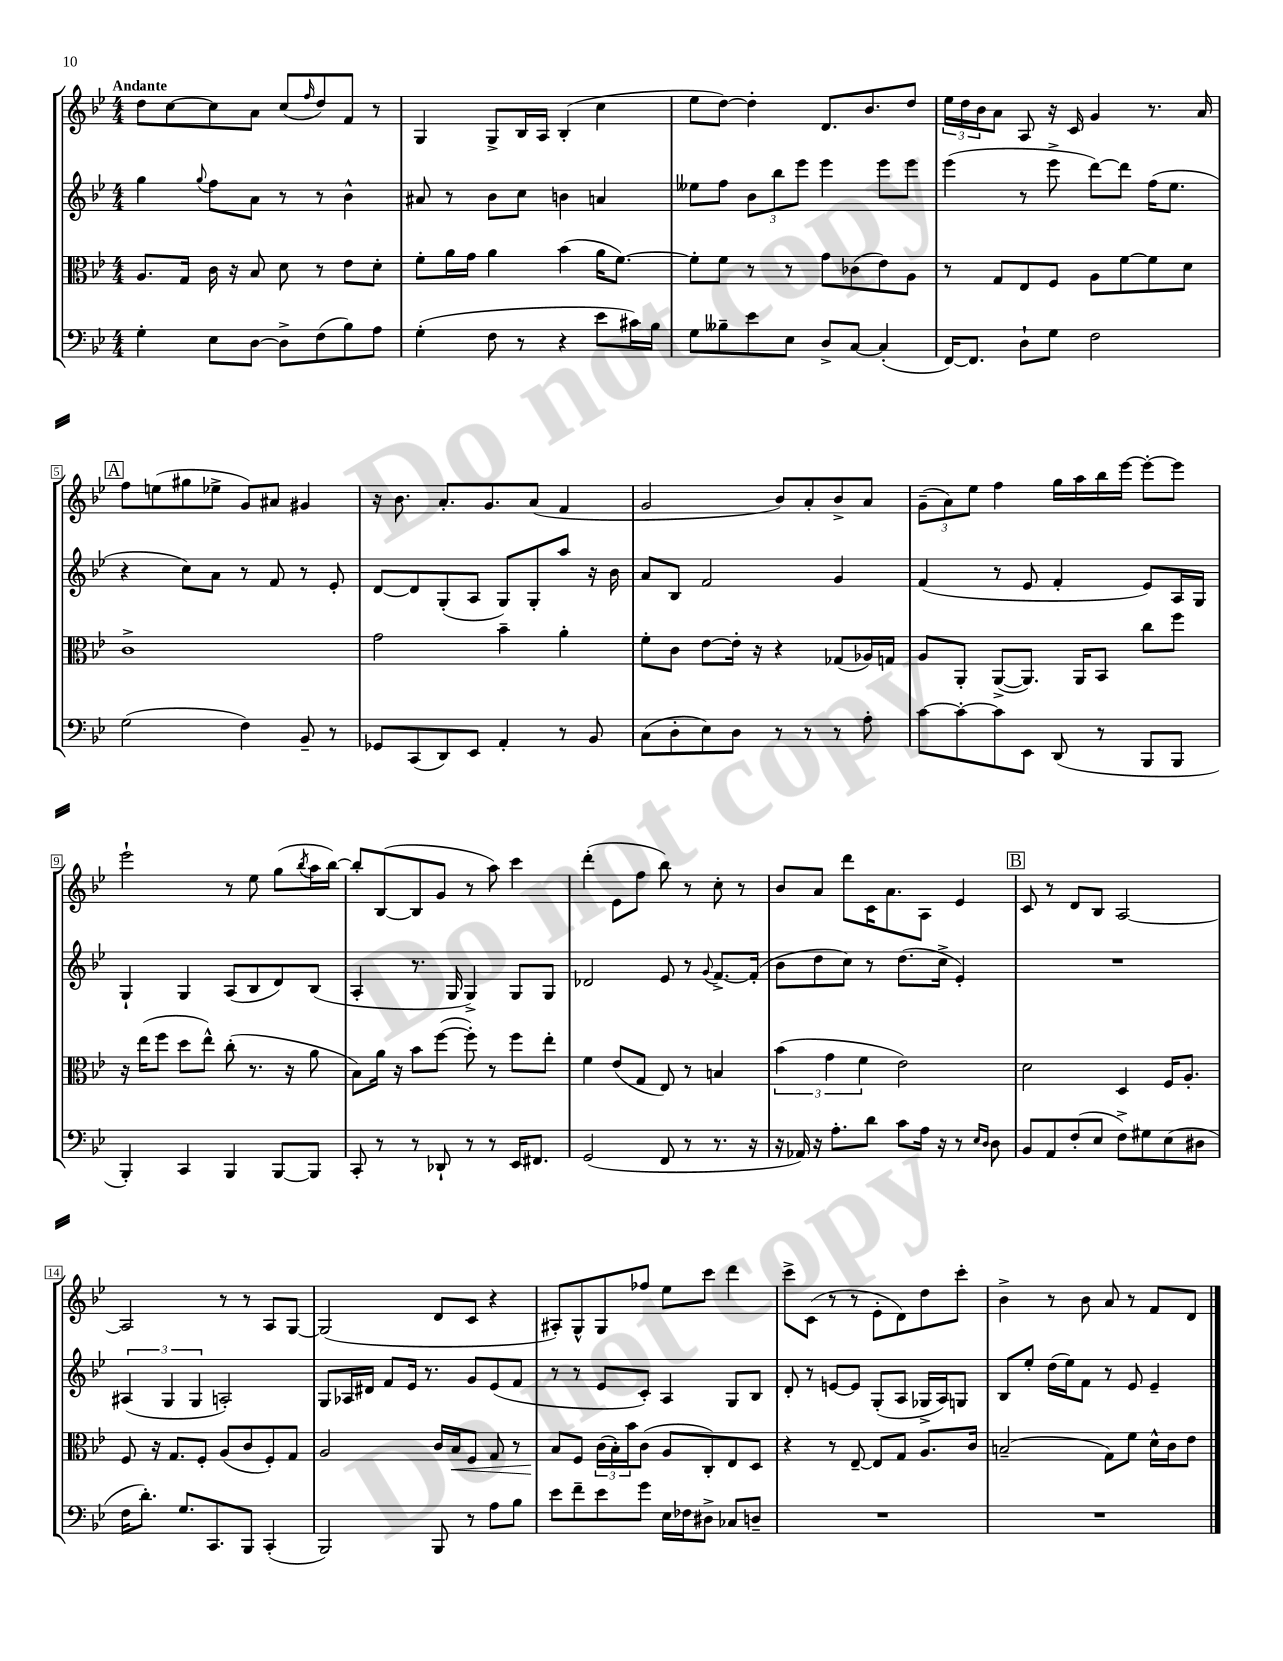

**kern	**kern	**dynam	**kern	**kern
*part4	*part3	*part3	*part2	*part1
*staff4	*staff3	*staff3	*staff2	*staff1
*clefF4	*clefC3	*	*clefG2	*clefG2
*k[b-e-]	*k[b-e-]	*	*k[b-e-]	*k[b-e-]
*M4/4	*M4/4	*	*M4/4	*M4/4
=1	=1	=1	=1	=1
!	!	!	!	!LO:TX:a:B:t=Andante
4G'\	8.A/L	.	4gg\	8dd\L
.	.	.	.	[8cc\
.	16G/Jk	.	.	.
.	.	.	8qqgg/	.
8E-\L	16c\	.	8ff\L	8cc\]
.	16r	.	.	.
[8D\J	8B-/	.	8a\J	8a\J
8D^\L]	8d\	.	8r	(8cc/L
.	.	.	.	16qqff/
(8F\	8r	.	8r	8dd/)
8B-\)	8e-\L	.	4b-^^\	8f/J
8A\J	8d'\J	.	.	8r
=2	=2	=2	=2	=2
(4G'\	8f'\L	.	8a#X/	4G/
.	16a\L	.	8r	.
.	16g\JJ	.	.	.
8F\	4a\	.	8b-\L	8G^/L
8r	.	.	8cc\J	16B-/L
.	.	.	.	16A/JJ
4r	(4b-\	.	4bn\	(4B-'/
8e-\L	16a\KL	.	4an/	4cc\
.	[8.f\J)	.	.	.
16c#X\L)	.	.	.	.
16B-\JJ	.	.	.	.
=3	=3	=3	=3	=3
8G\L	8f'\L]	.	8ee--X\L	8ee-\L
8B--X~\	8f\J	.	8ff\J	[8dd\J)
8e-\	8r	.	12b-\L	4dd'\]
.	.	.	12bb-\	.
8E-\J	8r	.	.	.
.	.	.	12eee-\J	.
8D^/L	8g\L	.	4eee-\	8.d/L
[8C/J	(8c-X\	.	.	.
.	.	.	.	8.b-/
(4C'/]	8e-\)	.	8eee-\L	.
.	8A\J	.	8eee-\J	8dd/J
=4	=4	=4	=4	=4
[16FF/KL)	8r	.	(4eee-\	24ee-\LL
.	.	.	.	24dd\
8.FF/J]	.	.	.	.
.	.	.	.	24b-\J
.	8G/L	.	.	8a\J
8D`\L	8E-/	.	8r	8A/
8G\J	8F/J	.	8eee-^\	16r
.	.	.	.	16c/
2F\	8A\L	.	[8ddd\L)	4g/
.	[8f\	.	8ddd\J]	.
.	8f\]	.	(16ff\KL	8.r
.	.	.	8.ee-\J	.
.	8d\J	.	.	.
.	.	.	.	16a/
!!LO:LB:g=z
!!LO:REH:place=s1:t=A
=5	=5	=5	=5	=5
(2G\	1c^	.	4r	8ff\L
.	.	.	.	(8een\
.	.	.	8cc\L)	8gg#X\
.	.	.	8a\J	8ee-X^\J
4F\)	.	.	8r	8g/L)
.	.	.	8f/	8a#X/J
8BB-~/	.	.	8r	4g#X/
8r	.	.	8e-'/	.
=6	=6	=6	=6	=6
8GG-X/L	2g\	.	[8d/L	16r
.	.	.	.	8.b-\
(8CC/	.	.	8d/]	.
8DD/)	.	.	(8G'/	8.a'/L
8EE-/J	.	.	8A/J	.
.	.	.	.	8.g/
4AA'/	4b-~\	.	8G/L)	.
.	.	.	8G'/	(8a/J
8r	4a'\	.	8aa/J	4f/
8BB-/	.	.	16r	.
.	.	.	16b-\	.
=7	=7	=7	=7	=7
(8C\L	8f'\L	.	8a/L	2g/
8D'\	8c\J	.	8B-/J	.
8E-\)	[8e-\L	.	2f/	.
8D\J	16e-'\Jk]	.	.	.
.	16r	.	.	.
8r	4r	.	.	8b-/L)
8r	.	.	.	8a'/
8r	(8G-X/L	.	4g/	8b-^/
8A'\	16A-X/L)	.	.	8a/J
.	16Gn/JJ	.	.	.
=8	=8	=8	=8	=8
[8c\L	8A/L	.	(4f/	(12g~\L
.	.	.	.	12a\)
8c'\_	8AA'/J	.	.	.
.	.	.	.	12ee-\J
8c\]	([8AA^/L	.	8r	4ff\
8EE-\J	8.AA/J])	.	8e-/	.
(8DD/	.	.	4f'/	16gg\LL
.	16AA/KL	.	.	16aa\
8r	8BB-/J	.	.	16bb-\
.	.	.	.	[16eee-\JJ
8BBB-/L	8cc\L	.	8e-/L)	8eee-'\L_
8BBB-/J	8ff\J	.	16A/L	8eee-\J]
.	.	.	16G/JJ	.
!!LO:LB:g=z
=9	=9	=9	=9	=9
4BBB-'/)	16r	.	4G`/	2eee-`\
.	(16ee-\KL	.	.	.
.	8ff\J	.	.	.
4CC/	8dd\L	.	4G/	.
.	8ee-^^\J)	.	.	.
4BBB-/	(8cc'\	.	(8A/L	8r
.	8.r	.	8B-/	8ee-\
[8BBB-/L	.	.	8d/)	(8gg\L
.	16r	.	.	.
.	.	.	.	8qbb-/
8BBB-/J]	8a\	.	(8B-/J	16aa\L
.	.	.	.	[16bb-\JJ)
=10	=10	=10	=10	=10
8CC'/	8B-\L)	.	4A'/	8bb-'/L]
8r	16a\Jk	.	.	([8B-/
.	16r	.	.	.
8r	8b-\L	.	8.r	8B-/]
8DD-X`/	([8ff\J	.	.	8g/J
.	.	.	16G/	.
8r	8ff'\])	.	4G^/)	8r
8r	8r	.	.	8aa\)
16EE-/KL	8ff\L	.	8G/L	4ccc\
8.FF#X/J	.	.	.	.
.	8ee-'\J	.	8G/J	.
=11	=11	=11	=11	=11
(2GG/	4f\	.	2d-X/	(4ddd'\
.	(8e-/L	.	.	8e-\L
.	8G/J	.	.	8ff\J
8FF/	8E-/)	.	8e-/	8bb-\)
8r	8r	.	8r	8r
.	.	.	8qqg/	.
8.r	4Bn/	.	[8.f^/L	8cc'\
.	.	.	.	8r
16r	.	.	(16f'/Jk]	.
=12	=12	=12	=12	=12
16r	(6b-\	.	8b-\L	8b-/L
16AA-X/)	.	.	.	.
16r	.	.	8dd\	8a/J
.	6g\	.	.	.
8.A'\L	.	.	.	.
.	.	.	8cc\J)	8ddd\L
.	6f\	.	.	.
8d\J	.	.	8r	16c\K
.	.	.	.	8.a\
8c\L	2e-\)	.	(8.dd\L	.
16A\Jk	.	.	.	8A\J
16r	.	.	16cc^\Jk	.
8r	.	.	4e-'/)	4e-/
16qqE-/LL	.	.	.	.
16qqD/JJ	.	.	.	.
8D\	.	.	.	.
!!LO:REH:place=s1:t=B
=13	=13	=13	=13	=13
8BB-/L	2d\	.	1r	8c/
8AA/	.	.	.	8r
(8F'/	.	.	.	8d/L
8E-/J	.	.	.	8B-/J
8F^\L)	4D/	.	.	[2A/
8G#X\	.	.	.	.
(8E-\	16F/KL	.	.	.
.	8.A'/J	.	.	.
8D#X\J	.	.	.	.
!!LO:LB:g=z
=14	=14	=14	=14	=14
16F\KL	8F/	.	(6A#X/	2A/]
8.d'\J)	.	.	.	.
.	16r	.	.	.
.	.	.	6G/	.
.	8.G/L	.	.	.
8.G/L	.	.	.	.
.	.	.	6G/	.
.	8F'/J	.	.	.
8.CC/	.	.	.	.
.	(8A/L	.	2An'/)	8r
8BBB-/J	8c/	.	.	8r
(4CC'/	8F'/)	.	.	8A/L
.	8G/J	.	.	[8G/J
=15	=15	=15	=15	=15
2BBB-/)	2A/	.	8G/L	(2G/]
.	.	.	16A-X/L	.
.	.	.	16d#X/JJ	.
.	.	.	8f/L	.
.	.	.	16e-/Jk	.
.	.	.	8.r	.
8BBB-/	16c/LL	.	.	8d/L
!	!	!LO:HP:b	!	!
.	16B-/J	<	.	.
8r	8F/J	.	8g/L	8c/J
8A\L	8G/	.	(8e-/	4r
8B-\J	8r	.	8f/J	.
=16	=16	=16	=16	=16
8e-\L	8B-/L	.	8r	8A#X'/L)
8f~\	8F/J	[	8r	8G^^/
8e-\	(24c\LL	.	8e-/L	8G/
.	24B-'\)	.	.	.
.	24b-\J	.	.	.
8g\J	(8c\J	.	8c'/J)	8ff-X/J
16E-\LL	8A/L	.	4A/	8ee-\L
16F-X\J	.	.	.	.
8D#X^\J	8C'/)	.	.	8ccc\J
8C-X/L	8E-/	.	8G/L	4ddd\
8Dn~/J	8D/J	.	8B-/J	.
=17	=17	=17	=17	=17
1r	4r	.	8d'/	8ccc^\L
.	.	.	8r	(8c\J
.	8r	.	[8en/L	8r
.	[8E-~/	.	8e/J]	8r
.	8E-/L]	.	(8G'/L	8e-'\L
.	8G/J	.	8A/J	8d\)
.	8.A/L	.	16G-X^/LL	8dd\
.	.	.	16A/J)	.
.	.	.	8Gn/J	8ccc'\J
.	16c/Jk	.	.	.
=18	=18	=18	=18	=18
1r	(2Bn~/	.	8B-/L	4b-^\
.	.	.	8ee-'/J	.
.	.	.	(16dd\LL	8r
.	.	.	16ee-\J)	.
.	.	.	8f\J	8b-\
.	8G\L)	.	8r	8a/
.	8f\J	.	8e-/	8r
.	16d^^\LL	.	4e-~/	8f/L
.	16c\J	.	.	.
.	8e-\J	.	.	8d/J
==	==	==	==	==
*-	*-	*-	*-	*-
